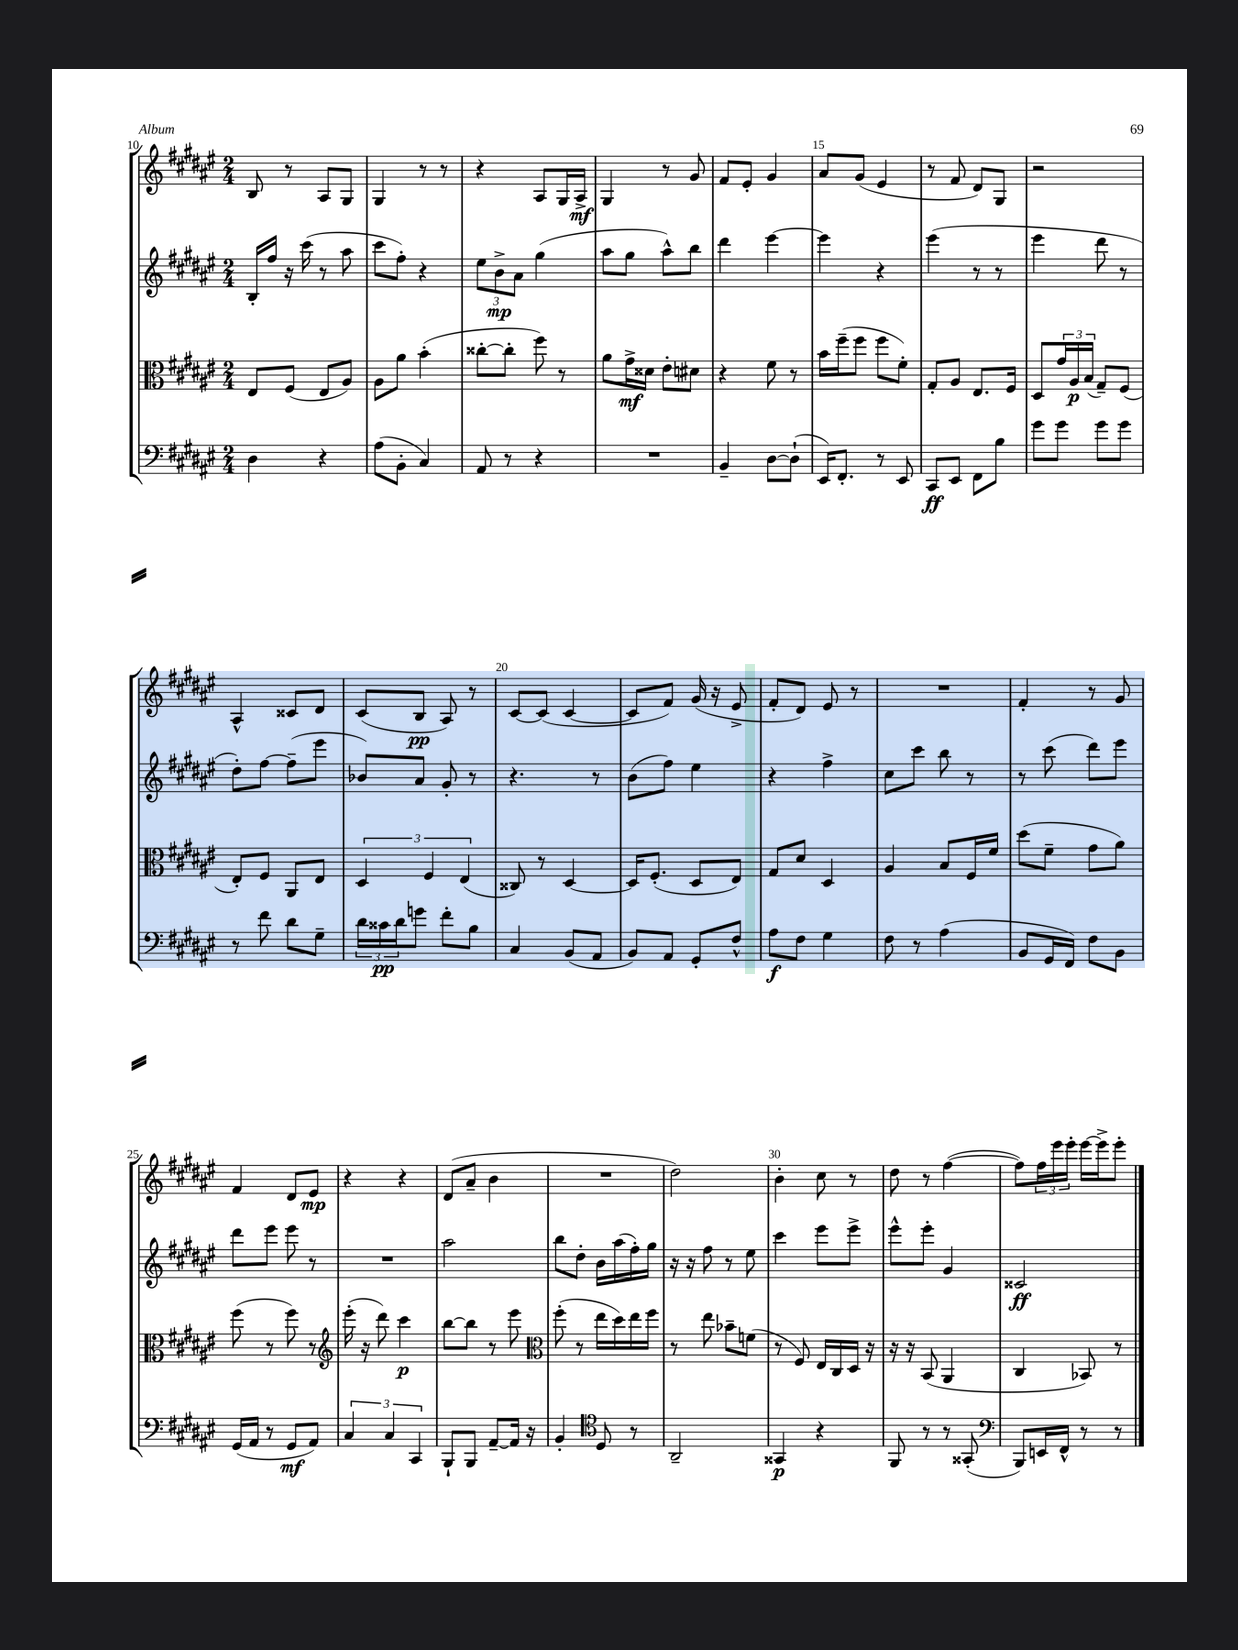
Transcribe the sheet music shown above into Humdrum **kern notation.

**kern	**kern	**kern	**kern
*staff4	*staff3	*staff2	*staff1
*clefF4	*clefC3	*clefG2	*clefG2
*k[f#c#g#d#a#e#]	*k[f#c#g#d#a#e#]	*k[f#c#g#d#a#e#]	*k[f#c#g#d#a#e#]
*M2/4	*M2/4	*M2/4	*M2/4
4D#	8E#	16B'	8B
.	.	16ff#	.
.	(8F#	16r	8r
.	.	(16ccc#	.
4r	8E#	8r	8A#
.	8A#)	8aa#	8G#
=	=	=	=
(8A#	8A#	8ccc#	4G#
8BB'	8a#	8ff#')	.
4C#)	(4b'	4r	8r
.	.	.	8r
=	=	=	=
8AA#	[8cc##'	12ee#	4r
.	.	12b^	.
8r	8cc##']	.	.
.	.	12a#	.
4r	8ff#)	(4gg#	8A#
.	8r	.	16G#
.	.	.	16A#^
=	=	=	=
2r	8a#	8aa#	4G#
.	16g#^	8gg#	.
.	16d##	.	.
.	8e#'	8aa#^^)	8r
.	8d#	8bb	8g#
=	=	=	=
4BB~	4r	4ddd#	8f#
.	.	.	8e#'
[8D#	8f#	[4eee#	4g#
(8D#`]	8r	.	.
=	=	=	=
16EE#)	16b	4eee#]	8a#
8.FF#'	(16ff#~	.	.
.	8ff#	.	(8g#
8r	8ff#	4r	4e#
8EE#	8f#')	.	.
=	=	=	=
8CC#	8G#'	(4eee#	8r
8EE#	8A#	.	8f#
8FF#	8.E#	8r	8d#)
8B	.	8r	8G#
.	16F#	.	.
=	=	=	=
8g#	8D#	4eee#	2r
8g#	24g#	.	.
.	24A#	.	.
.	(24B	.	.
8g#	8G#~)	8ddd#	.
8g#	(8F#	8r	.
=	=	=	=
8r	8E#')	8dd#')	4A#^^
8f#	8F#	[8ff#	.
8d#	8AA#	(8ff#~]	8c##
8G#~	8E#	8eee#	8d#
=	=	=	=
24d#	6D#	8b-)	(8c#
24c##	.	.	.
24d#	.	.	.
8g	.	8a#	8B
.	6F#	.	.
8f#'	.	8g#'	8A#)
.	(6E#	.	.
8B	.	8r	8r
=	=	=	=
4C#	8C##)	4.r	[8c#
.	8r	.	(8c#]
(8BB	[4D#	.	[4c#
8AA#	.	8r	.
=	=	=	=
8BB)	16D#]	(8b	8c#]
.	(8.F#'	.	.
8AA#	.	8ff#)	8f#)
8GG#'	8D#	4ee#	(16g#
.	.	.	16r
8F#^^	8E#)	.	8e#^
=	=	=	=
8A#	8G#	4r	8f#'
8F#	8d#	.	8d#)
4G#	4D#	4ff#^	8e#
.	.	.	8r
=	=	=	=
8F#	4A#	8cc#	2r
8r	.	8ccc#	.
(4A#	8B	8bb	.
.	16F#	8r	.
.	16f#	.	.
=	=	=	=
8BB	(8dd#	8r	4f#'
16GG#	8f#~	(8ccc#	.
16FF#)	.	.	.
8F#	8g#	8ddd#)	8r
8BB	8a#)	8eee#	8g#
=	=	=	=
(16GG#	(8ff#	8ddd#	4f#
16AA#	.	.	.
8r	8r	8eee#	.
8GG#	8ff#)	8eee#	8d#
8AA#)	8r	8r	8e#
=	=	=	=
*	*clefG2	*	*
6C#	(16eee#'	2r	4r
.	16r	.	.
.	8ddd#)	.	.
6C#	.	.	.
.	4ccc#	.	4r
6CC#	.	.	.
=	=	=	=
8BBB`	[8bb	2aa#	(8d#
8BBB	8bb]	.	8a#~
[8AA#~	8r	.	4b
16AA#]	8eee#	.	.
16r	.	.	.
=	=	=	=
*	*clefC3	*	*
4BB'	(8ff#'	8bb	2r
.	8r	8dd#'	.
*clefC4	*	*	*
8D#	16ee#	16b	.
.	16dd#)	(16aa#	.
8r	16ee#	16ff#')	.
.	16ff#	16gg#	.
=	=	=	=
2AA#~	8r	16r	2dd#)
.	.	16r	.
.	8ee#	8ff#	.
.	8b-~	8r	.
.	(8f	8ee#	.
=	=	=	=
4GG##	8r	4ccc#	4b'
.	8F#)	.	.
4r	16E#	8eee#	8cc#
.	16C#	.	.
.	16D#	8eee#^	8r
.	16r	.	.
=	=	=	=
8FF#	16r	8eee#^^	8dd#
.	16r	.	.
8r	(8BB	8eee#'	8r
8r	4AA#	4g#	([4ff#
(8GG##'	.	.	.
=	=	=	=
*clefF4	*	*	*
8BBB)	4C#	2c##	8ff#])
16EE	.	.	24ff#
.	.	.	24eee#
16FF#^^	.	.	.
.	.	.	24eee#'
8r	8BB-)	.	[16eee#
.	.	.	16eee#^]
8r	8r	.	8eee#'
==	==	==	==
*-	*-	*-	*-
